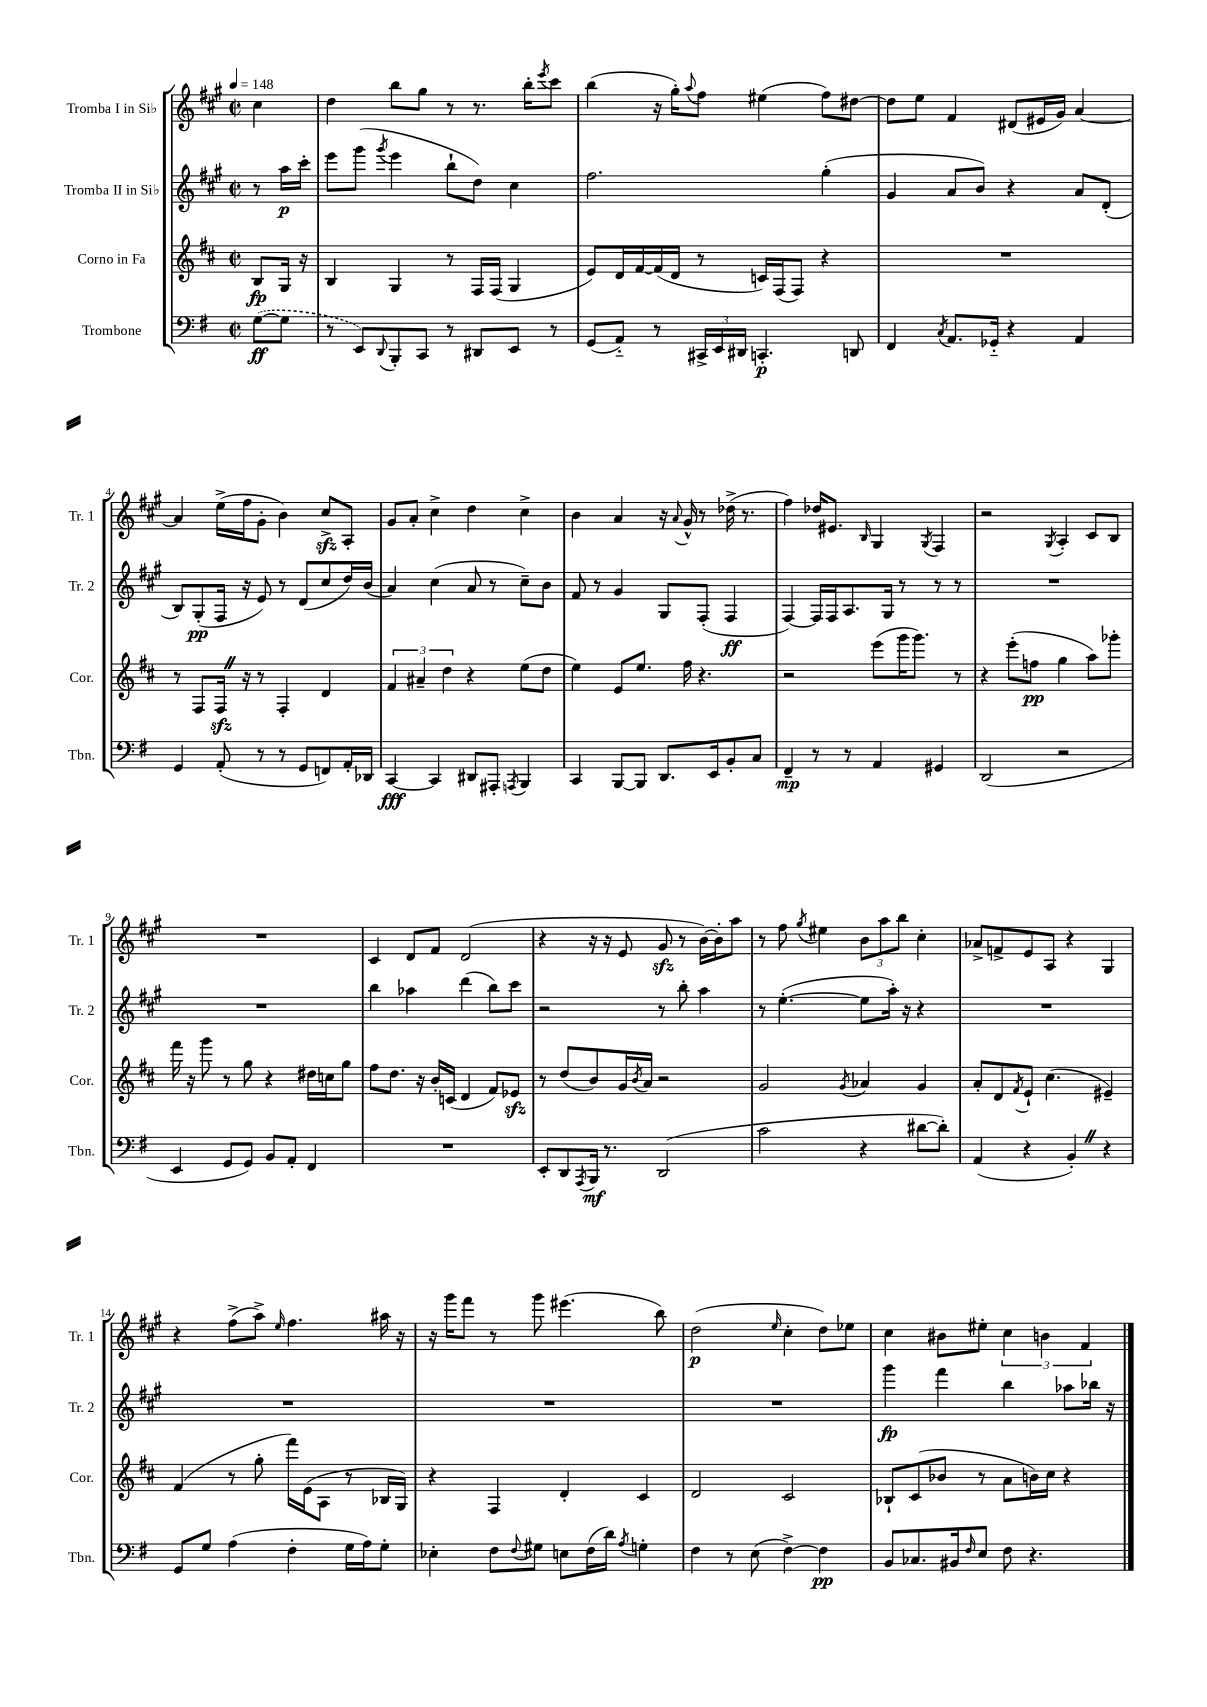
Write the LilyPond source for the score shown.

<<
\new StaffGroup <<
\new Staff = "s0" \with { instrumentName = "Tromba I in Sib" shortInstrumentName = "Tr. 1" } {
    \clef treble \key a \major \defaultTimeSignature \time 2/2 \partial 4 \tempo 4 = 148
    cis''4 |
    d''4 b''8 gis''8 r8 r8. b''16-. \acciaccatura { e'''8 } cis'''8 |
    b''4( r16 gis''16-.) \appoggiatura { a''8 } fis''8 eis''4( fis''8) dis''8~ |
    dis''8 e''8 fis'4 dis'8( eis'16 gis'16) a'4~ |
    a'4 e''16->( fis''16 gis'8-. b'4) cis''8->\sfz a8-. |
    gis'8 a'8-. cis''4-> d''4 cis''4-> |
    b'4 a'4 r16 \appoggiatura { a'8 } gis'16-^ r8 des''16->( r8. |
    fis''4) des''16 eis'8. \grace { b16 } gis4 \acciaccatura { gis8 } fis4 |
    r2 \acciaccatura { gis8 } a4-. cis'8 b8 |
    R1 |
    cis'4 d'8 fis'8 d'2( |
    r4 r16 r16 e'8 gis'8\sfz r8 b'16~) b'16-. a''8 |
    r8 fis''8 \acciaccatura { gis''8 } eis''4 \tuplet 3/2 { b'8 a''8 b''8 } cis''4-. |
    aes'8-> f'8-> e'8 a8 r4 gis4 |
    r4 fis''8->( a''8->) \grace { e''16 } fis''4. ais''16 r16 |
    r16 gis'''16 fis'''8 r8 gis'''8 eis'''4.( b''8) |
    d''2\p( \grace { e''16 } cis''4-. d''8) ees''8 |
    cis''4 bis'8 eis''8-. \tuplet 3/2 { cis''4 b'4 fis'4 } \bar "|." |
}
\new Staff = "s1" \with { instrumentName = "Tromba II in Sib" shortInstrumentName = "Tr. 2" } {
    \clef treble \key a \major \defaultTimeSignature \time 2/2 \partial 4
    r8 a''16\p cis'''16-. |
    e'''8 gis'''8( \acciaccatura { gis'''8 } e'''4 b''8-! d''8) cis''4 |
    fis''2. gis''4-.( |
    gis'4 a'8 b'8) r4 a'8 d'8-.( |
    b8) gis8-.\pp( fis16 r16 e'8) r8 d'8( cis''8 d''16) b'16( |
    a'4) cis''4( a'8 r8 cis''8--) b'8 |
    fis'8 r8 gis'4 gis8 fis8-.( fis4\ff |
    fis4~) fis16 fis16 a8. gis16 r8 r8 r8 |
    R1 |
    R1 |
    b''4 aes''4 d'''4( b''8) cis'''8 |
    r2 r8 b''8-. a''4 |
    r8 e''4.~-.( e''8 a''16-.) r16 r4 |
    R1 |
    R1 |
    R1 |
    R1 |
    gis'''4\fp fis'''4 b''4 aes''8 bes''16 r16 \bar "|." |
}
\new Staff = "s2" \with { instrumentName = "Corno in Fa" shortInstrumentName = "Cor." } {
    \clef treble \key d \major \defaultTimeSignature \time 2/2 \partial 4
    b8\fp g16 r16 |
    b4 g4 r8 fis16 fis16( g4 |
    e'8) d'16 fis'16~ fis'16( d'16 r8 c'16) fis16( fis8) r4 |
    R1 |
    r8 fis8 fis16\sfz \once \override BreathingSign.text = \markup { \musicglyph "scripts.caesura.straight" } \breathe r16 r8 fis4-. d'4 |
    \tuplet 3/2 { fis'4 ais'4-- d''4 } r4 e''8( d''8 |
    e''4) e'8 e''8. fis''16 r4. |
    r2 e'''8( g'''16 g'''8.) r8 |
    r4 e'''8-.( f''8\pp g''4 a''8) ges'''8-. |
    fis'''16 r16 g'''8 r8 g''8 r4 dis''16 c''16 g''8 |
    fis''8 d''8. r16 b'16-. c'16( d'4 fis'8) ees'8\sfz |
    r8 d''8( b'8) g'16 \acciaccatura { b'8 } a'16 r2 |
    g'2 \acciaccatura { g'8 } aes'4 g'4 |
    a'8-. d'8 \acciaccatura { fis'8 } e'8-! cis''4.( eis'4--) |
    fis'4( r8 g''8-. fis'''16) e'16( a8 r8 bes16 g16) |
    r4 fis4 d'4-. cis'4 |
    d'2 cis'2 |
    bes8-! cis'8( bes'8 r8 a'8 b'16) cis''16 r4 \bar "|." |
}
\new Staff = "s3" \with { instrumentName = "Trombone" shortInstrumentName = "Tbn." } {
    \clef bass \key g \major \defaultTimeSignature \time 2/2 \partial 4
    \once \slurDashed g8~\ff( g8 |
    r8 e,8) \appoggiatura { d,8 } b,,8-. c,8 r8 dis,8 e,8 r8 |
    g,8( a,8-_) r8 \tuplet 3/2 { cis,16-> e,16 dis,16 } c,4.-.\p d,8 |
    fis,4 \acciaccatura { c8 } a,8. ges,16-_ r4 a,4 |
    g,4 a,8-.( r8 r8 g,8 f,8) a,16-. des,16 |
    c,4~\fff c,4 dis,8 ais,,8-. \acciaccatura { a,,8 } b,,4 |
    c,4 b,,8~ b,,8 d,8. e,16 b,8-. c8 |
    fis,4--\mp r8 r8 a,4 gis,4 |
    d,2( r2 |
    e,4 g,8 g,8) b,8 a,8-. fis,4 |
    R1 |
    e,8-. d,8 \acciaccatura { a,,8 } b,,16\mf r8. d,2( |
    c'2 r4 dis'8~ dis'8-.) |
    a,4( r4 b,4-.) \once \override BreathingSign.text = \markup { \musicglyph "scripts.caesura.straight" } \breathe r4 |
    g,8 g8 a4( fis4-. g16 a16) g8-. |
    ees4-. fis8 \appoggiatura { fis8 } gis8 e8 fis16( d'16) \acciaccatura { a8 } g4-. |
    fis4 r8 e8( fis4~->) fis4\pp |
    b,8 ces8. bis,16 \grace { fis16 } e8 fis8 r4. \bar "|." |
}
>>
>>
